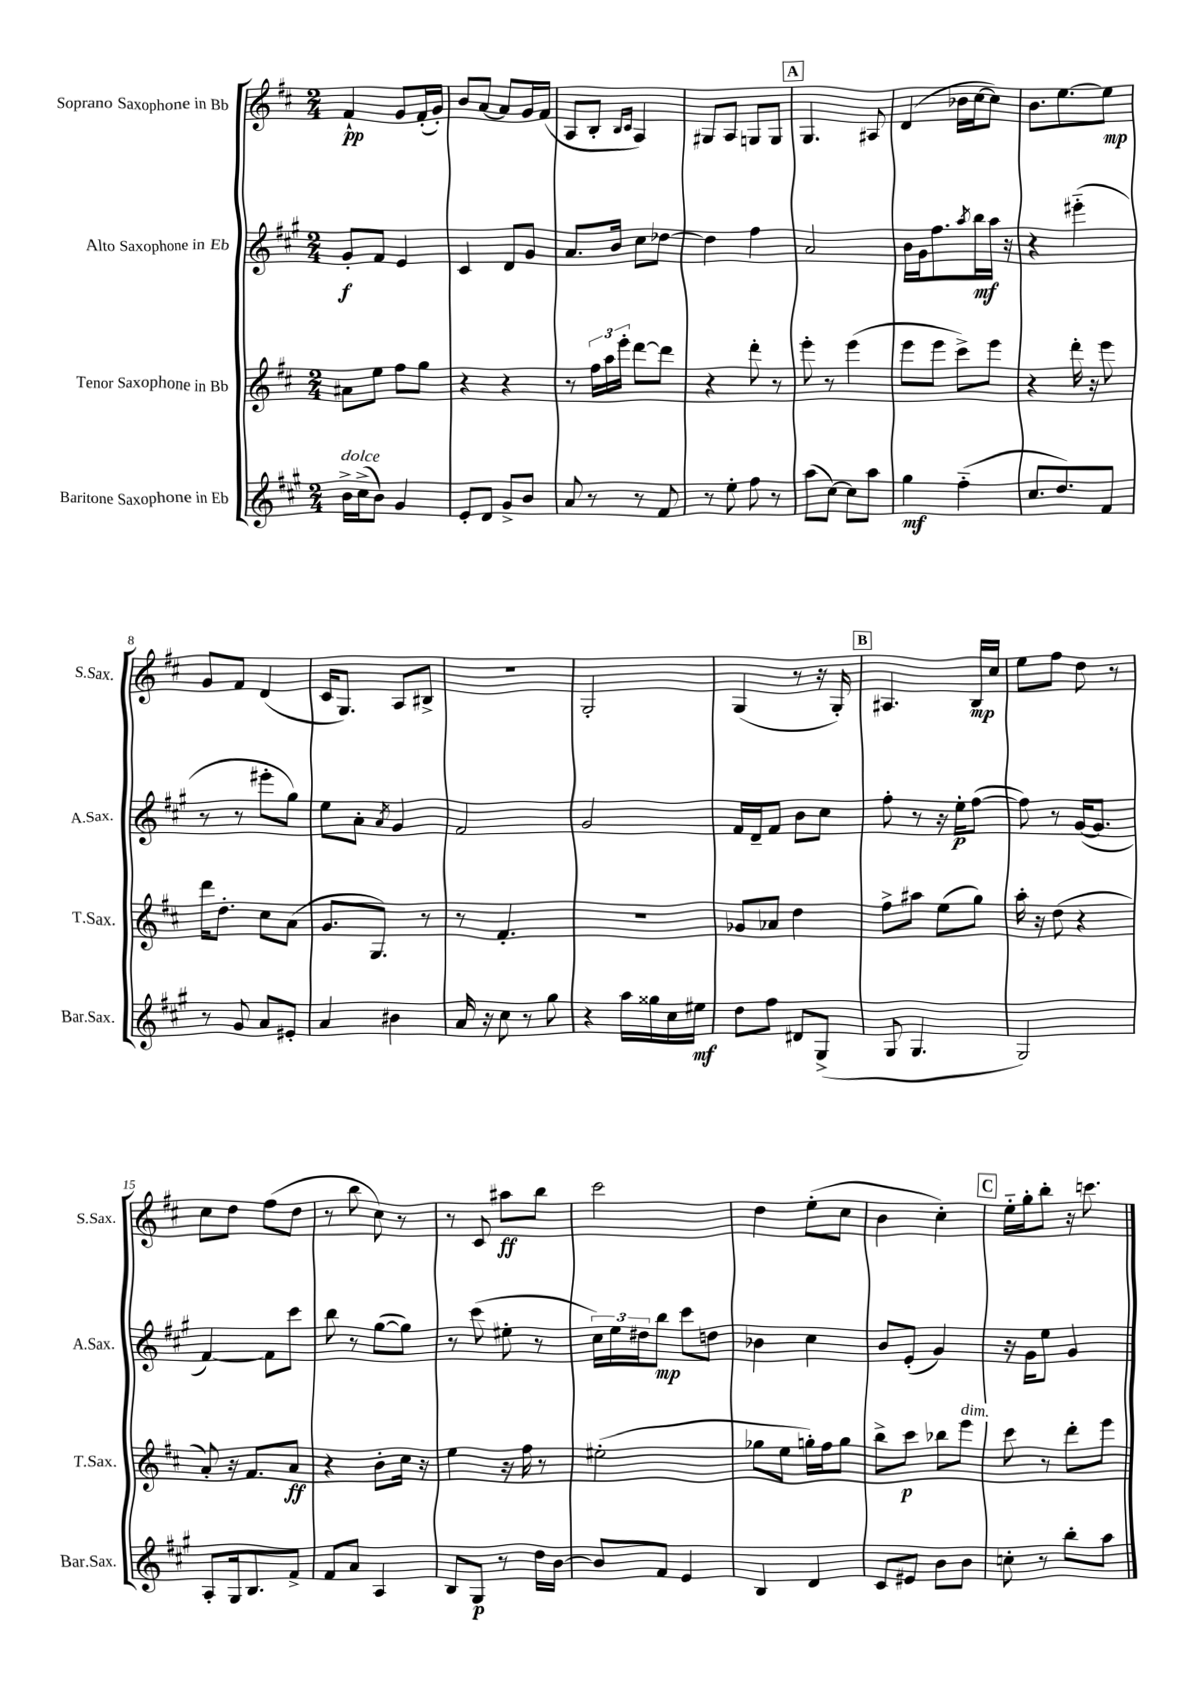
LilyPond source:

<<
\new StaffGroup <<
\new Staff = "s0" \with { instrumentName = "Soprano Saxophone in Bb" shortInstrumentName = "S.Sax." } {
    \clef treble \key d \major \numericTimeSignature \time 2/4
    fis'4-!\pp g'8 fis'16-.( g'16-.) |
    b'8 a'8~ a'8 g'16 fis'16( |
    a8 b8-. \grace { b16 cis'16 } a4) |
    gis8 a8 g8 g8 |
    \mark \markup { \box "A" } g4. ais8 |
    d'4( bes'16 cis''16~ cis''8) |
    b'8. e''8.~ e''8\mp |
    g'8 fis'8 d'4( |
    cis'16 g8.) a8 bis8-> |
    R2 |
    g2-. |
    g4( r8 r16 g16-.) |
    \mark \markup { \box "B" } ais4. b16\mp cis''16 |
    e''8 fis''8 d''8 r8 |
    cis''8 d''8 fis''8( d''8 |
    r8 b''8 cis''8) r8 |
    r8 cis'8 ais''8\ff b''8 |
    cis'''2 |
    d''4 e''8-.( cis''8 |
    b'4 cis''4-.) |
    \mark \markup { \box "C" } e''16-_ g''16-. b''8-. r16 c'''8. \bar "|." |
}
\new Staff = "s1" \with { instrumentName = "Alto Saxophone in Eb" shortInstrumentName = "A.Sax." } {
    \clef treble \key a \major \numericTimeSignature \time 2/4
    gis'8-.\f fis'8 e'4 |
    cis'4 d'8 gis'8 |
    a'8. b'16 cis''8 des''8~ |
    des''4 fis''4 |
    \mark \markup { \box "A" } a'2 |
    b'16 gis'16 fis''8. \acciaccatura { a''8 } b''16\mf a''16 r16 |
    r4 eis'''4-_( |
    r8 r8 eis'''8-. gis''8) |
    e''8 a'8-. \acciaccatura { a'8 } gis'4 |
    fis'2 |
    gis'2 |
    fis'16 d'16-- fis'8 b'8 cis''8 |
    \mark \markup { \box "B" } fis''8-. r8 r16 e''16-.\p fis''8~( |
    fis''8) r8 gis'16~( gis'8. |
    fis'4~) fis'8 cis'''8 |
    b''8 r8 gis''8~( gis''8) |
    r8 cis'''8( eis''8-. r8 |
    \tuplet 3/2 { cis''16) e''16 dis''16 } b''8\mp cis'''8 d''8 |
    bes'4 cis''4 |
    b'8 e'8-.( gis'4) |
    \mark \markup { \box "C" } r16 gis'16 e''8 gis'4 \bar "|." |
}
\new Staff = "s2" \with { instrumentName = "Tenor Saxophone in Bb" shortInstrumentName = "T.Sax." } {
    \clef treble \key d \major \numericTimeSignature \time 2/4
    ais'8 e''8 fis''8 g''8 |
    r4 r4 |
    r8 \tuplet 3/2 { fis''16 a''16 e'''16-. } d'''8~ d'''8 |
    r4 d'''8-. r8 |
    \mark \markup { \box "A" } e'''8-. r8 e'''4( |
    e'''8 e'''8 cis'''8->) e'''8 |
    r4 d'''16-. r16 e'''8 |
    d'''16 d''8.-. cis''8 a'8( |
    g'8. g8.) r8 |
    r8 fis'4.-. |
    r2 |
    ges'8 aes'8 d''4 |
    \mark \markup { \box "B" } fis''8-> ais''8 e''8( g''8) |
    a''16-. r16 d''8( r4 |
    a'8-.) r16 fis'8. a'8\ff |
    r4 b'8-. cis''16 r16 |
    e''4 r16 fis''16 r8 |
    eis''2-.( |
    ges''8 e''8 g''16-.) fis''16 g''8 |
    b''8-> cis'''8\p bes''8 e'''8^\markup { \italic "dim." } |
    \mark \markup { \box "C" } cis'''8 r8 d'''8-. e'''8 \bar "|." |
}
\new Staff = "s3" \with { instrumentName = "Baritone Saxophone in Eb" shortInstrumentName = "Bar.Sax." } {
    \clef treble \key a \major \numericTimeSignature \time 2/4
    b'16->^\markup { \italic "dolce" } cis''16->( b'8) gis'4 |
    e'8-. d'8 gis'8-> b'8 |
    a'8 r8 r8 fis'8 |
    r8 e''8-. fis''8 r8 |
    \mark \markup { \box "A" } a''8( cis''8~) cis''8 a''8 |
    gis''4\mf fis''4-_( |
    cis''8. d''8.) fis'8 |
    r8 gis'8 a'8 eis'8-. |
    a'4 bis'4 |
    a'16 r16 cis''8 r8 gis''8 |
    r4 a''16 gisis''16 cis''16 eis''16\mf |
    d''8 fis''8 dis'8 gis8->( |
    \mark \markup { \box "B" } gis8 gis4. |
    gis2) |
    a8-. gis16 b8. fis'8-> |
    fis'8 a'8 a4 |
    b8 gis8\p r8 d''16 b'16~ |
    b'8 fis'8 e'4 |
    b4 d'4 |
    cis'8 eis'8 b'8 b'8 |
    \mark \markup { \box "C" } c''8-. r8 b''8-. a''8 \bar "|." |
}
>>
>>
